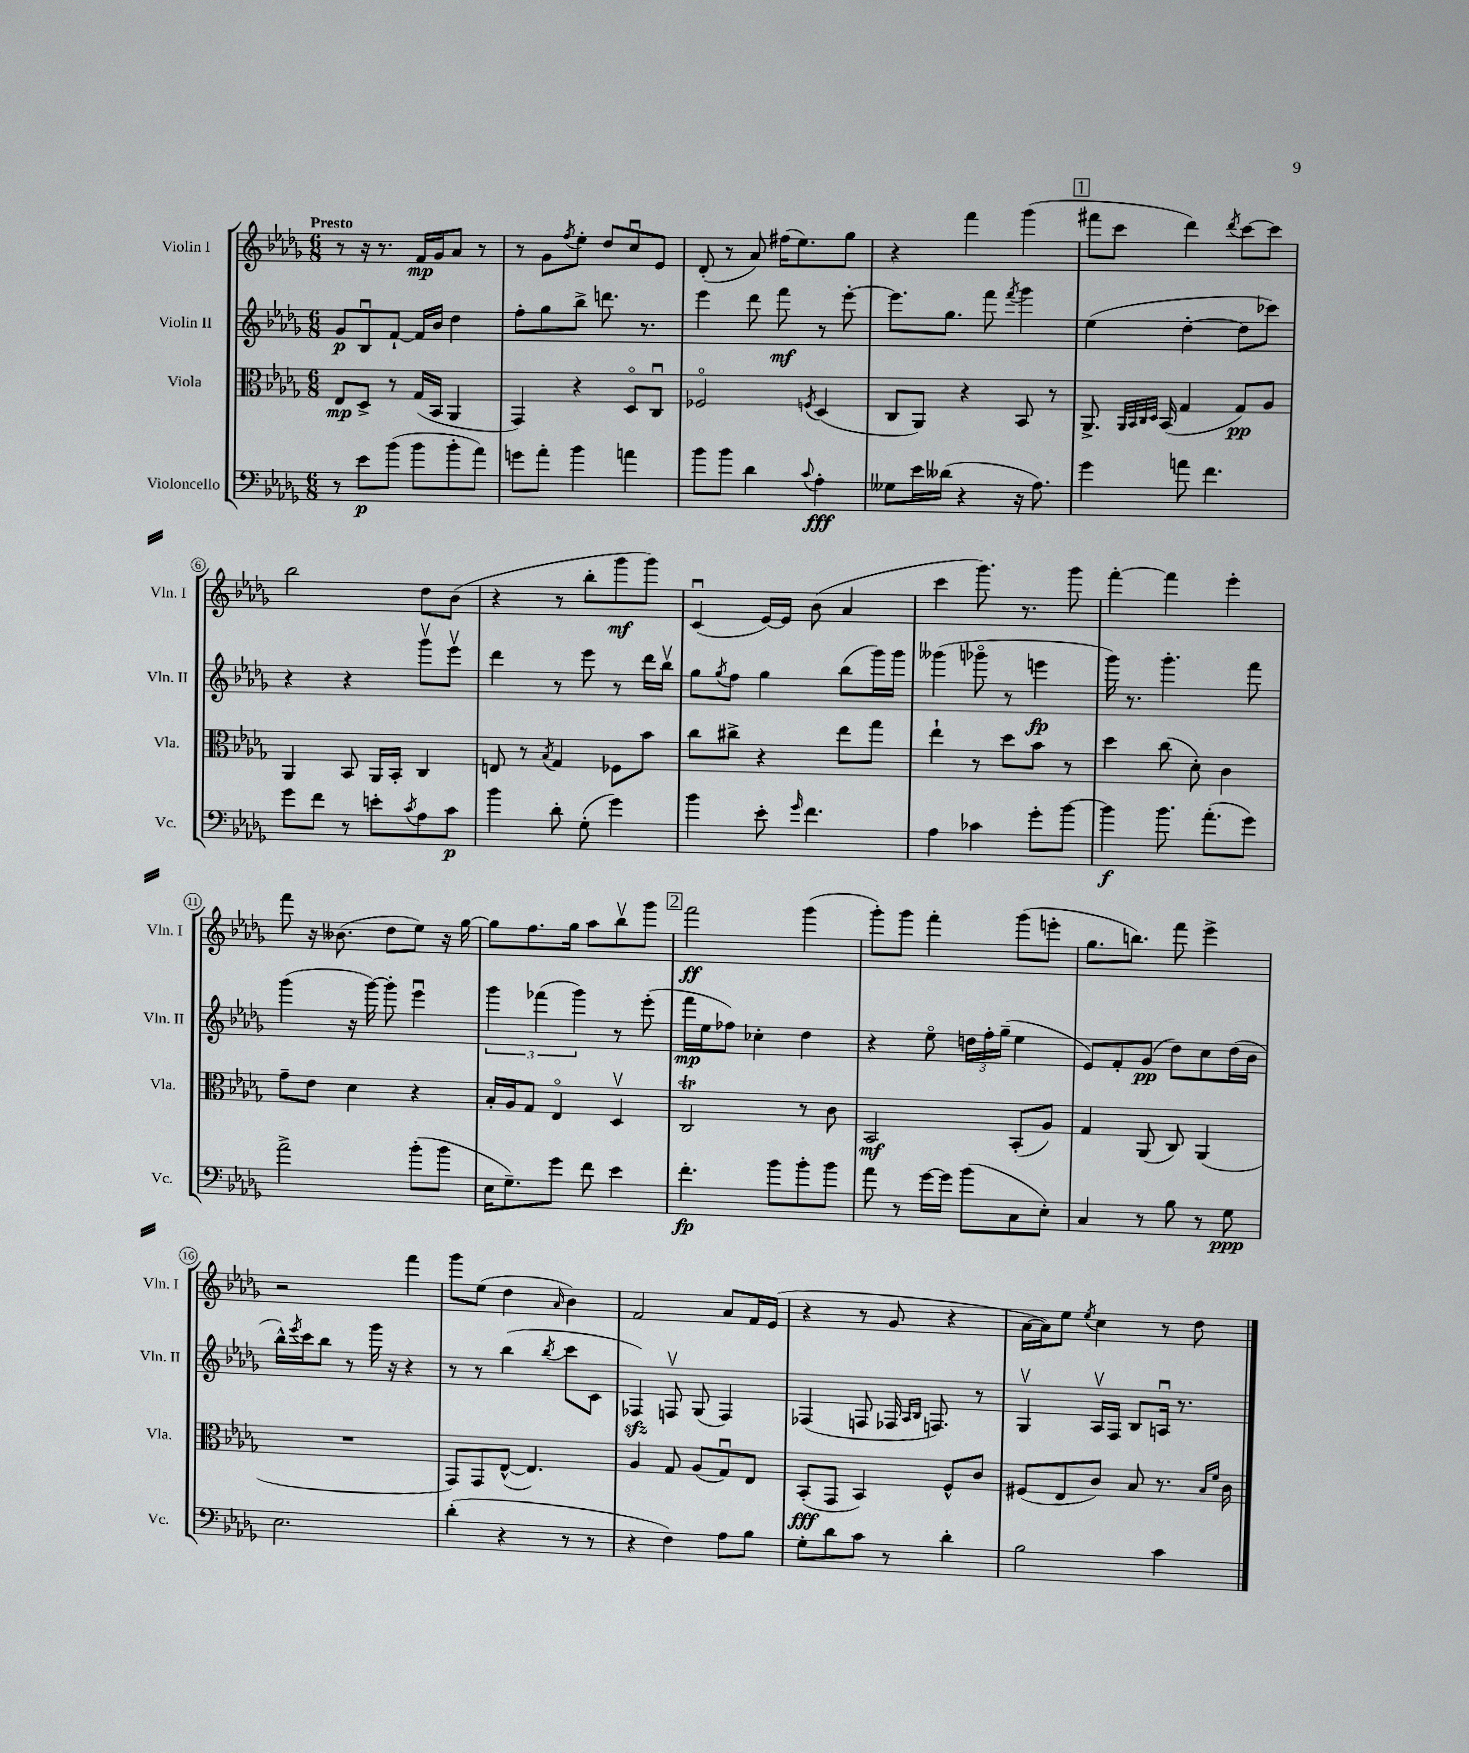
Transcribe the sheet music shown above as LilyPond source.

<<
\new StaffGroup <<
\new Staff = "s0" \with { instrumentName = "Violin I" shortInstrumentName = "Vln. I" } {
    \clef treble \key des \major \numericTimeSignature \time 6/8 \tempo "Presto"
    r8 r16 r8. f'16\mp ges'16 aes'8 r8 |
    r8 ges'8 \acciaccatura { f''8 } ees''8-. des''8 c''8\downbow ees'8 |
    des'8-.( r8 aes'8) fis''16( ees''8.) ges''8 |
    r4 f'''4 ges'''4( |
    \mark \markup { \box "1" } fis'''8 c'''8 des'''4) \acciaccatura { des'''8 } c'''8~ c'''8 |
    bes''2 des''8 bes'8( |
    r4 r8 bes''8-. ges'''8\mf ges'''8) |
    c'4\downbow( ees'16~) ees'16 bes'8( aes'4 |
    c'''4 ges'''8.) r8. ges'''8 |
    f'''4~-. f'''4 ees'''4-. |
    f'''8 r16 beses'8.( des''8 ees''8) r16 ges''16~ |
    ges''8 f''8. ges''16 aes''8 bes''8\upbow ges'''8 |
    \mark \markup { \box "2" } f'''2\ff ges'''4( |
    ges'''8-.) ges'''8 f'''4-. ges'''8( e'''8-. |
    ges''8. b''8.) f'''8 ees'''4-> |
    r2 f'''4 |
    ges'''8 ees''8( des''4 \grace { aes'16 } bes'4) |
    f'2 aes'8 f'16 ees'16( |
    r4 r8 ges'8 r4 |
    aes'16~ aes'16) ees''8 \acciaccatura { ees''8 } c''4 r8 des''8 \bar "|." |
}
\new Staff = "s1" \with { instrumentName = "Violin II" shortInstrumentName = "Vln. II" } {
    \clef treble \key des \major \numericTimeSignature \time 6/8
    ges'8\p bes8\downbow f'8~-! f'16 bes'16 des''4 |
    f''8-. ges''8 bes''8-> d'''8. r8. |
    ees'''4 des'''8 f'''8\mf r8 ees'''8~-. |
    ees'''8. ges''8. f'''8 \acciaccatura { f'''8 } ges'''4 |
    \mark \markup { \box "1" } ees''4( des''4~-. des''8 ces'''8) |
    r4 r4 ges'''8\upbow ees'''8\upbow |
    des'''4 r8 ees'''8 r8 des'''16 bes''16\upbow |
    ges''8 \acciaccatura { ges''8 } f''8 ges''4 bes''8( ges'''16) ges'''16 |
    geses'''4( ges'''8\flageolet r8 e'''4\fp |
    ges'''16) r8. ges'''4.-. f'''8 |
    ges'''4( r16 ges'''16~) ges'''8-. ees'''4\downbow |
    \tuplet 3/2 { ges'''4 fes'''4( ges'''4) } r8 ees'''8-.( |
    \mark \markup { \box "2" } f'''16\mp ees''16 fes''8) ces''4-. des''4 |
    r4 ees''8\flageolet \tuplet 3/2 { d''16 f''16-. ges''16--( } ees''4 |
    ees'8) f'8-. ges'8\pp( des''8) c''8 des''16( bes'16 |
    bes''16-^) \acciaccatura { ees'''8 } c'''16 bes''8 r8 ges'''16 r16 r4 |
    r8 r8 bes''4( \acciaccatura { bes''8 } c'''8 c'8 |
    fes4\sfz) f8\upbow ges8( f4) |
    fes4( f8 fes16 \grace { aes16 bes16 } f8.) r8 |
    ges4\upbow aes16\upbow f16 bes8 a16\downbow r8. \bar "|." |
}
\new Staff = "s2" \with { instrumentName = "Viola" shortInstrumentName = "Vla." } {
    \clef alto \key des \major \numericTimeSignature \time 6/8
    ees8\mp des8-> r8 ges16( bes,16 aes,4 |
    ges,4) r4 des8\flageolet c8\downbow |
    fes2\flageolet \acciaccatura { f8 } des4( |
    c8 aes,8) r4 bes,8 r8 |
    \mark \markup { \box "1" } aes,8.-> \grace { aes,32 bes,32 c32 des32 } bes,16( ges4 ges8\pp) aes8 |
    aes,4 bes,8 aes,16 bes,16-. c4 |
    e8 r8 \acciaccatura { bes8 } ges4 fes8 bes'8 |
    c''8 cis''8-> r4 ees''8 ges''8 |
    ees''4-! r8 des''8 bes'8 r8 |
    des''4 c''8( des'8-.) c'4 |
    ges'8-- ees'8 des'4 r4 |
    bes16-. aes16 ges8 ees4\flageolet des4\upbow |
    \mark \markup { \box "2" } c2\trill r8 c'8 |
    bes,2\mf bes,8-.( aes8) |
    ges4 aes,8( c8) aes,4( |
    R2. |
    ges,8) ges,8 ees8~-^( ees4.) |
    aes4 ges8 aes8( ges8\downbow) ees8 |
    bes,8-.\fff( ges,8 bes,4) f8-^ c'8 |
    fis8( ees8 c'8) bes8 r8. \grace { bes16 f'16 } c'16 \bar "|." |
}
\new Staff = "s3" \with { instrumentName = "Violoncello" shortInstrumentName = "Vc." } {
    \clef bass \key des \major \numericTimeSignature \time 6/8
    r8 ees'8\p bes'8( bes'8 bes'8-. aes'8) |
    g'8 aes'8-. bes'4 a'4 |
    bes'8 bes'8 des'4 \appoggiatura { c'8 } aes4-.\fff |
    geses8 ees'16 deses'16( r4 r16 aes8.) |
    \mark \markup { \box "1" } ges'4 a'8 f'4. |
    ges'8 f'8 r8 e'8-. \acciaccatura { c'8 } aes8 c'8\p |
    bes'4 des'8-. ges8-.( ges'4) |
    bes'4 ees'8-. \grace { ges'16 } f'4. |
    aes4 ces'4 ges'8-. bes'8~ |
    bes'4\f bes'8. aes'8.-.( ges'8) |
    aes'2-> bes'8-.( bes'8 |
    ees16 ges8.--) ges'8 f'8 ees'4 |
    \mark \markup { \box "2" } f'4.-.\fp bes'8 bes'8-. bes'8 |
    aes'8 r8 ges'16~ ges'16 bes'8( c8 ees8-.) |
    c4 r8 bes8 r8 ges8\ppp |
    ees2. |
    des'4-.( r4 r8 r8 |
    r4 f4) aes8 bes8 |
    ges8-. des'8 c'8 r8 des'4-. |
    bes2 c'4 \bar "|." |
}
>>
>>
\layout { \context { \Score \override BarNumber.stencil = #(make-stencil-circler 0.1 0.3 ly:text-interface::print) } }
